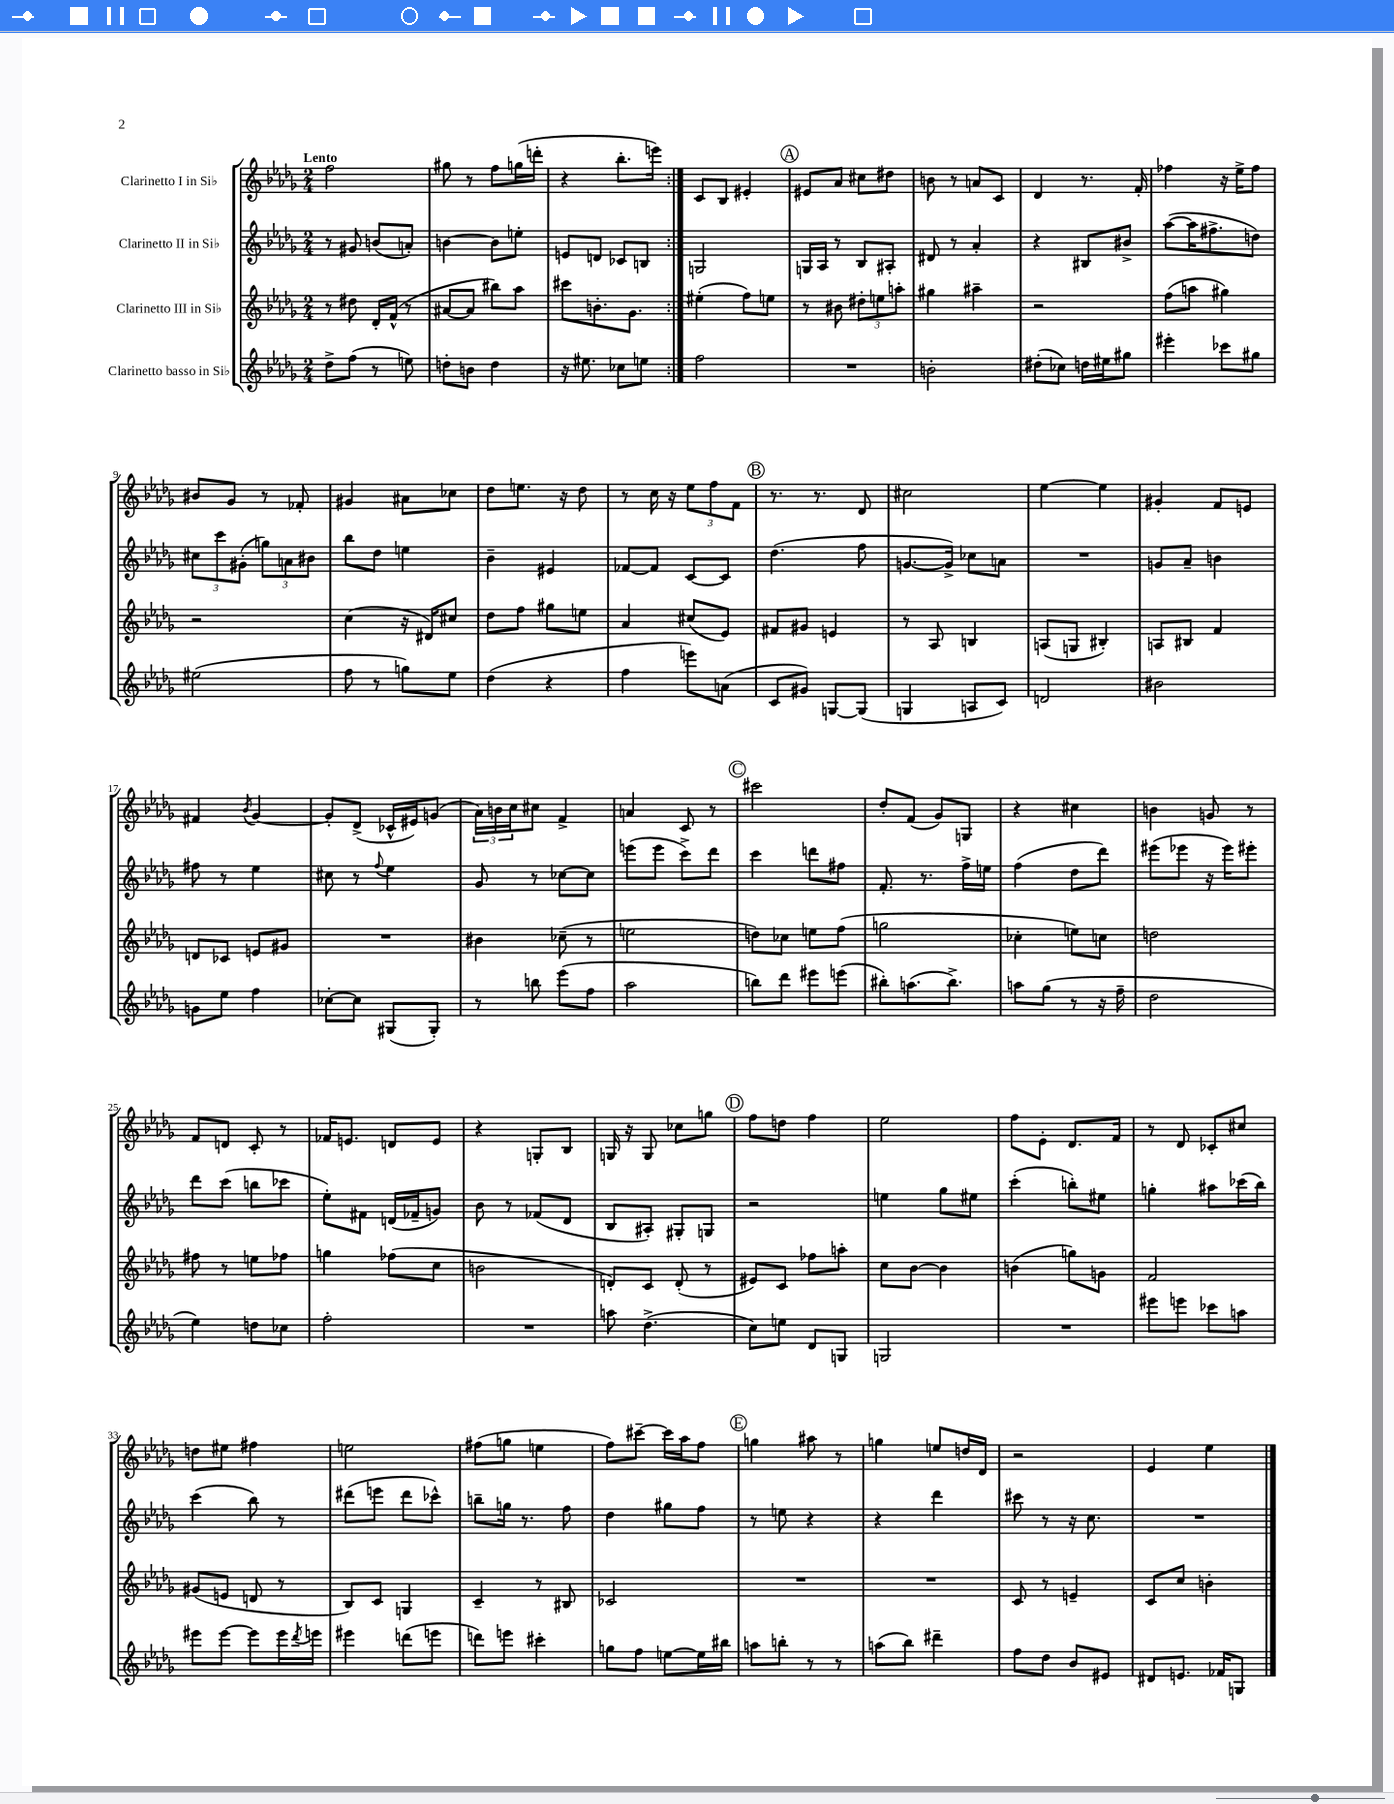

**kern	**kern	**kern	**kern
*staff4	*staff3	*staff2	*staff1
*clefG2	*clefG2	*clefG2	*clefG2
*k[b-e-a-d-g-]	*k[b-e-a-d-g-]	*k[b-e-a-d-g-]	*k[b-e-a-d-g-]
*M2/4	*M2/4	*M2/4	*M2/4
8dd-^	8r	8r	2ff
(8ff	8dd#	8g#	.
8r	16d-'	(8b	.
.	(16f^^	.	.
8ee)	8r	8a')	.
=	=	=	=
8dd'	[8a#	[4b	8gg#
8b	8a#]	.	8r
4dd	8bb#)	8b]	8ff
.	8aa-	8ee'	(16gg
.	.	.	16ddd'
=	=	=	=
16r	8ccc#	8e	4r
8.ee#	.	.	.
.	8.b'	8d	.
8cc-	.	8c-	8.bb-'
.	8.g-	.	.
8ee	.	8B	.
.	.	.	16eee)
=:|!	=:|!	=:|!	=:|!
2ff	(4ee#'	2G	8c
.	.	.	8B-
.	8ff)	.	4e#'
.	8ee	.	.
=	=	=	=
2r	8r	16G	8e#
.	.	16A-	.
.	8b#	8r	8a-
.	12dd#'	8B-	8cc#
.	12ee	.	.
.	.	8A#'	8dd#
.	12aa'	.	.
=	=	=	=
2b'	4gg#	8d#	8b
.	.	8r	8r
.	4aa#~	4a-'	8a
.	.	.	8c
=	=	=	=
(8dd#'	2r	4r	4d-
8cc-)	.	.	.
16dd	.	8B#	8.r
16ee#	.	.	.
8gg#	.	8b#^	.
.	.	.	16f'
=	=	=	=
4eee#'	(8ff	([8aa-	4ff-
.	8aa	16aa-]	.
.	.	8.ff#^	.
8ccc-	4gg#)	.	16r
.	.	.	16ee-^
8gg#	.	8dd)	8ff-
=	=	=	=
(2ee#	2r	12cc#	8b#
.	.	12ccc	.
.	.	.	8g-
.	.	(12g#'	.
.	.	12gg)	8r
.	.	12a	.
.	.	.	8f-'
.	.	12b#	.
=	=	=	=
8ff	(4cc	8bb-	4g#
8r	.	8dd-	.
8gg)	16r	4ee	8a#
.	16d#)	.	.
8ee-	8cc#	.	8cc-
=	=	=	=
(4dd-	8dd-	4b-~	8dd-
.	8ff	.	8.ee
4r	8gg#	4e#	.
.	.	.	16r
.	8ee	.	8dd-
=	=	=	=
4ff	4a-	[8f-	8r
.	.	8f-]	16cc
.	.	.	16r
8eee)	(8cc#	[8c	12ee-
.	.	.	12ff
(8a	8e-)	8c]	.
.	.	.	12f
=	=	=	=
8c	8f#	(4.dd-	8.r
8g#)	8g#	.	.
.	.	.	8.r
[8G	4e	.	.
(8G]	.	8ff	8d-
=	=	=	=
4G	8r	[8.g	2cc#
.	8A-	.	.
.	.	16g^])	.
8A	4B	8cc-	.
8c)	.	8a	.
=	=	=	=
2d	(8A	2r	[4ee-
.	8G	.	.
.	4B#')	.	4ee-]
=	=	=	=
2b#	8A	8g	4g#'
.	8B#	8a-~	.
.	4f	4b	8f
.	.	.	8e
=	=	=	=
8g	8d	8ff#	4f#
8ee-	8c-	8r	.
.	.	.	8qb-
4ff	8e	4ee-	[4g-
.	8g#	.	.
=	=	=	=
[8cc-'	2r	8cc#	8g-']
8cc-]	.	8r	(8d-^
.	.	8qqff	.
(8G#	.	4ee-	16c-^^
.	.	.	16e#)
8G#')	.	.	(8g
=	=	=	=
8r	4b#	8g-	24a-)
.	.	.	24b
.	.	.	24cc
8bb	.	8r	8cc#
(8eee-	(8cc-~	[8cc-	4f^
8ff	8r	8cc-]	.
=	=	=	=
2aa-	2ee	(8eee	4a
.	.	8eee	.
.	.	8ccc^)	8c
.	.	8ddd-	8r
=	=	=	=
8bb)	8dd)	4ccc	2ccc#
8ddd-	8cc-	.	.
8eee#	8ee	8ddd	.
(8eee	(8ff	8ff#	.
=	=	=	=
8bb#')	2gg	8.f'	8dd-'
(8.aa	.	.	(8f
.	.	8.r	.
.	.	.	8g-)
8.bb#^)	.	.	.
.	.	16ff^	8G
.	.	16ee	.
=	=	=	=
8aa	4cc-'	(4ff	4r
(8gg-	.	.	.
8r	8ee)	8dd-	4cc#
16r	8cc	8ddd-)	.
16ff~	.	.	.
=	=	=	=
2dd-	2dd	(8eee#	4b
.	.	8eee-	.
.	.	16r	8g
.	.	16eee-)	.
.	.	8eee#'	8r
=	=	=	=
4ee-)	8ff#	8ddd-	8f
.	8r	(8ccc	8d
8dd	8ee	8bb	8c'
8cc-	8ff-	8ccc-	8r
=	=	=	=
2ff'	4gg	8ee-')	16f-
.	.	.	8.e
.	.	8f#	.
.	(8ff-	(16d	8d
.	.	16f-~	.
.	8cc	8g)	8e
=	=	=	=
2r	2b	8b-	4r
.	.	8r	.
.	.	(8f-	8G'
.	.	8d-	8B-
=	=	=	=
8aa	8d')	8B-	16G
.	.	.	16r
(4.dd-^	8c	8A#')	8G
.	(8d'	8G#'	8cc-
.	8r	8G	8gg
=	=	=	=
8cc)	8e#)	2r	8ff
8ee	8c	.	8dd
8d-	8ff-	.	4ff
8G	8aa'	.	.
=	=	=	=
2G	8cc	4ee	2ee-
.	[8b-	.	.
.	4b-]	8gg-	.
.	.	8ee#	.
=	=	=	=
2r	(4b	(4ccc'	8ff
.	.	.	8e-'
.	8gg)	8bb')	8.d-
.	8g	8ee#	.
.	.	.	16f
=	=	=	=
8eee#	2f	4gg'	8r
8eee	.	.	8d-
8ccc-	.	8aa#	8c-'
8aa	.	(16ccc-	8cc#
.	.	16bb-)	.
=	=	=	=
8eee#	(8g#	(4ccc	8dd
[8eee#	8e	.	8ee#
8eee#]	8d	8bb-)	4ff#
16eee#	8r	8r	.
8qddd-	.	.	.
16eee	.	.	.
=	=	=	=
4eee#	8B-)	(8ddd#	2ee
.	8c	8eee	.
(8ddd	4G	8ddd#	.
8eee	.	8ccc-^^)	.
=	=	=	=
8ddd)	4c~	8bb~	(8ff#
8eee	.	16gg	8gg
.	.	8.r	.
4ccc#'	8r	.	4ee
.	8B#	8ff	.
=	=	=	=
8gg	2c-	4dd-	8ff)
8ff	.	.	[8ccc#~
[8ee	.	8gg#	16ccc#]
.	.	.	16aa-
16ee]	.	8ff	8ff
16bb#	.	.	.
=	=	=	=
8aa	2r	8r	4gg
8bb'	.	8ee	.
8r	.	4r	8aa#
8r	.	.	8r
=	=	=	=
(8aa	2r	4r	4gg
8bb-)	.	.	.
4ddd#~	.	4ddd-	8ee
.	.	.	16dd
.	.	.	16d-
=	=	=	=
8ff	8c	8ccc#	2r
8dd-	8r	8r	.
8b-	4e~	16r	.
.	.	8.cc	.
8e#	.	.	.
=	=	=	=
8d#	8c	2r	4e-
8.e	8cc	.	.
.	4b'	.	4ee-
16f-	.	.	.
8G	.	.	.
==	==	==	==
*-	*-	*-	*-
